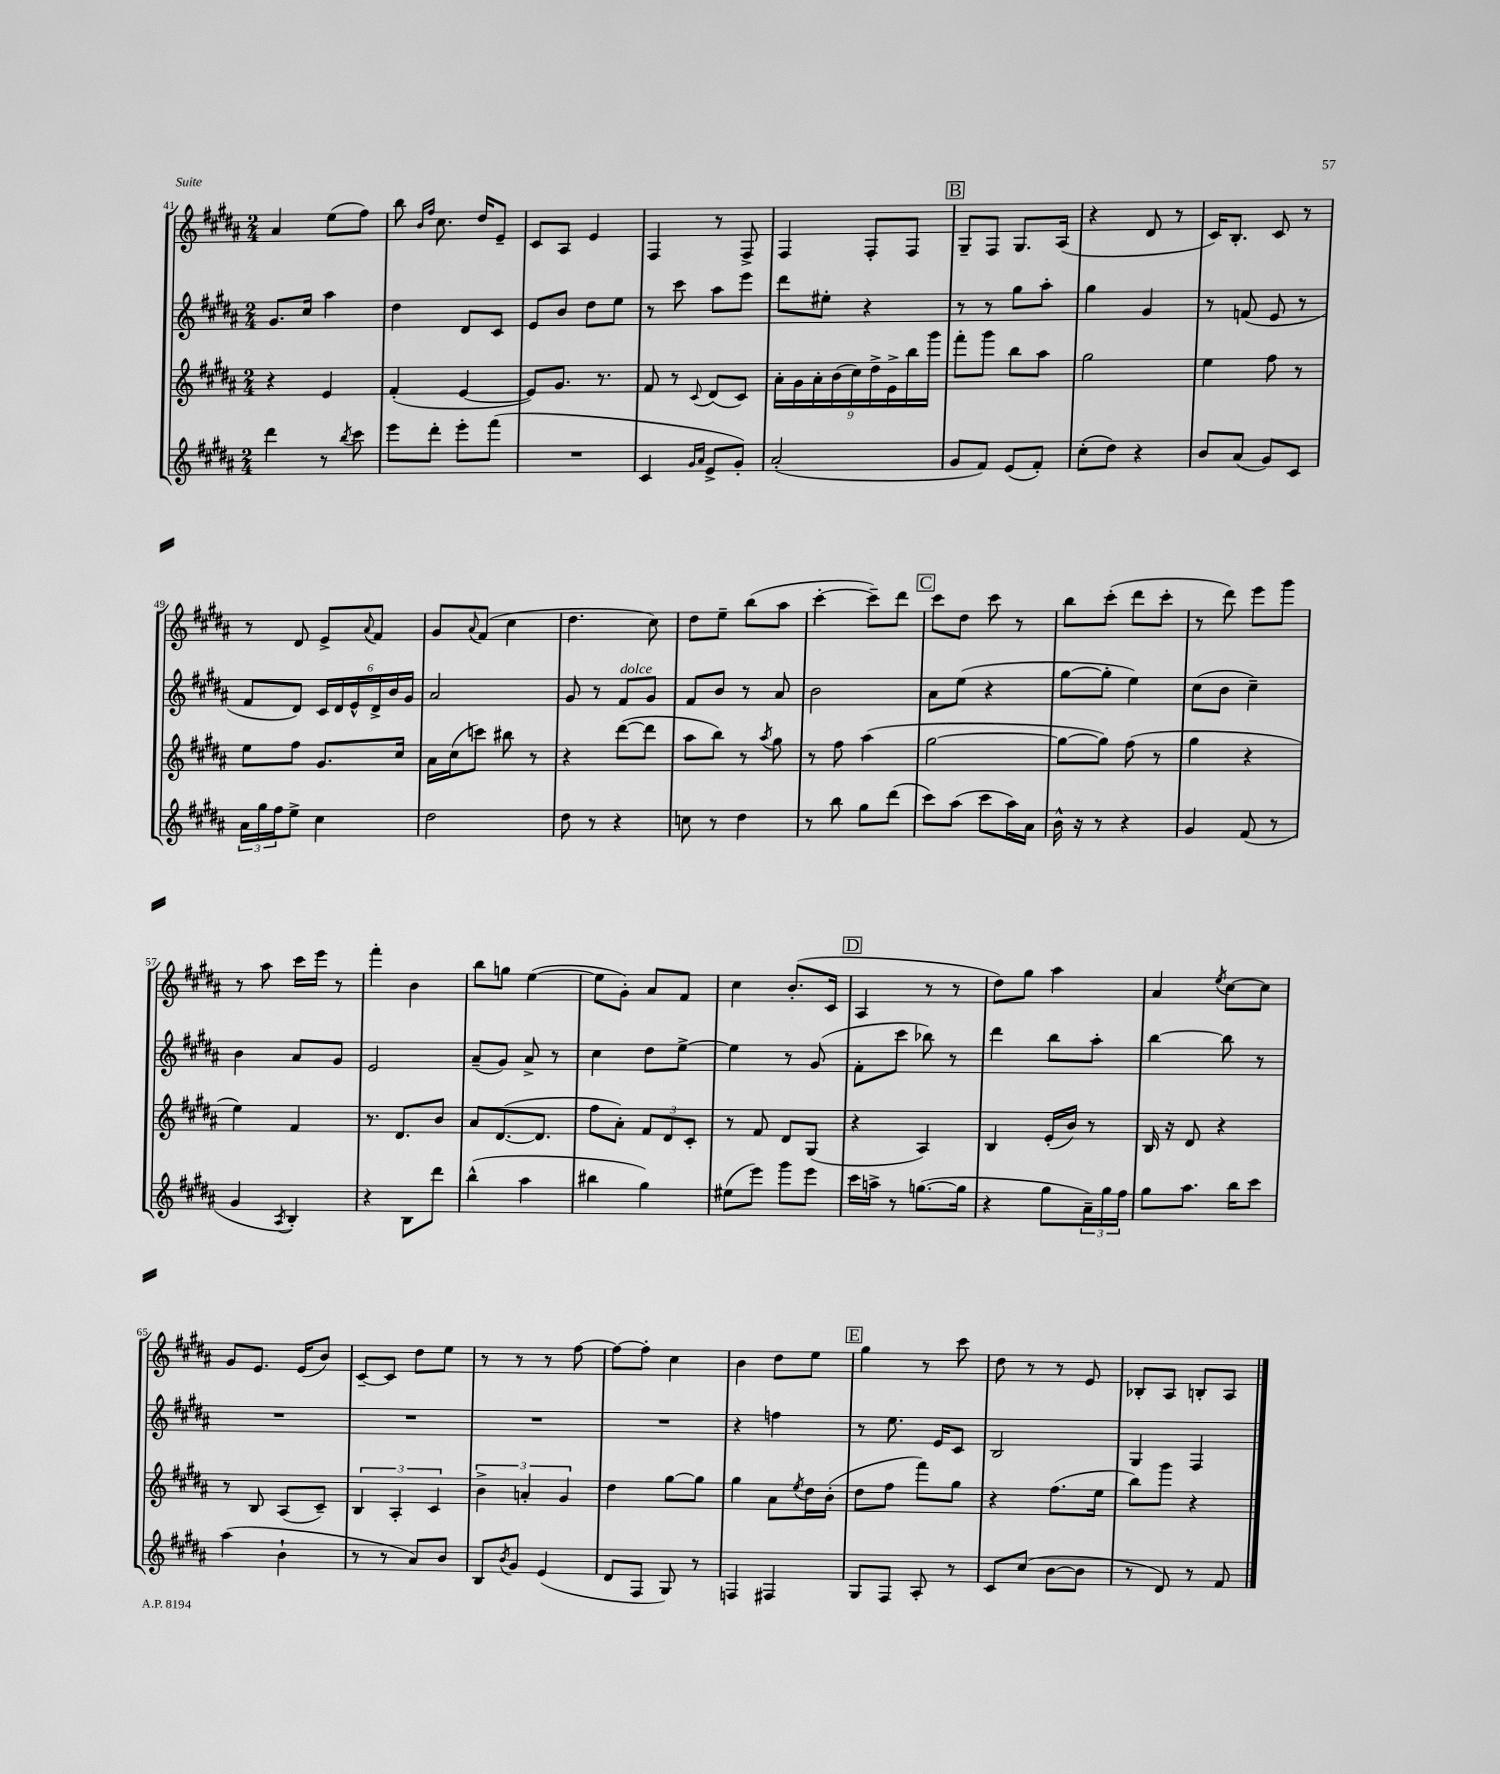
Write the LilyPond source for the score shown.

<<
\new StaffGroup <<
\new Staff = "s0" {
    \clef treble \key b \major \numericTimeSignature \time 2/4
    ais'4 e''8( fis''8) |
    b''8 \grace { b'16 fis''16 } cis''8. dis''16 e'8-- |
    cis'8 ais8 e'4 |
    fis4 r8 fis8-> |
    fis4 fis8-. fis8 |
    \mark \markup { \box "B" } gis8-- fis8 gis8. ais16( |
    r4 dis'8 r8 |
    cis'16) b8.-. cis'8 r8 |
    r8 dis'8 e'8-> \appoggiatura { ais'8 } fis'8 |
    gis'8 \appoggiatura { ais'8 } fis'8( cis''4 |
    dis''4. cis''8) |
    dis''8 e''8-- b''8( ais''8 |
    cis'''4~-. cis'''8--) dis'''8 |
    \mark \markup { \box "C" } cis'''8 dis''8 cis'''8 r8 |
    b''8 cis'''8-.( dis'''8 cis'''8-. |
    r8 dis'''8) e'''8 gis'''8 |
    r8 ais''8 cis'''16 e'''16 r8 |
    fis'''4-. b'4 |
    b''8 g''8 e''4~( |
    e''8 gis'8-.) ais'8 fis'8 |
    cis''4 b'8.-.( cis'16 |
    \mark \markup { \box "D" } ais4 r8 r8 |
    dis''8) gis''8 ais''4 |
    ais'4 \acciaccatura { e''8 } cis''8~ cis''8 |
    gis'8 e'8. e'16( b'8) |
    cis'8~-- cis'8 dis''8 e''8 |
    r8 r8 r8 fis''8~ |
    fis''8~ fis''8-. cis''4 |
    b'4 dis''8 e''8 |
    \mark \markup { \box "E" } gis''4 r8 cis'''8 |
    dis''8 r8 r8 e'8 |
    bes8-. ais8 b8-. ais8 \bar "|." |
}
\new Staff = "s1" {
    \clef treble \key b \major \numericTimeSignature \time 2/4
    gis'8. cis''16 ais''4 |
    dis''4 dis'8 cis'8 |
    e'8 b'8 dis''8 e''8 |
    r8 cis'''8 ais''8 e'''8 |
    dis'''8 eis''8-. r4 |
    \mark \markup { \box "B" } r8 r8 gis''8 ais''8-. |
    gis''4 gis'4 |
    r8 f'8( e'8 r8 |
    fis'8 dis'8) \tuplet 6/4 { cis'16 dis'16 e'16-^ dis'16-> b'16 gis'16 } |
    ais'2 |
    gis'8 r8 fis'8^\markup { \italic "dolce" } gis'8 |
    fis'8 b'8 r8 ais'8 |
    b'2 |
    \mark \markup { \box "C" } ais'8 e''8( r4 |
    gis''8~ gis''8-. e''4) |
    cis''8( b'8 cis''4--) |
    b'4 ais'8 gis'8 |
    e'2 |
    ais'8--( gis'8) ais'8-> r8 |
    cis''4 dis''8 e''8~-> |
    e''4 r8 gis'8( |
    \mark \markup { \box "D" } fis'8-. cis'''8 bes''8) r8 |
    dis'''4 b''8 ais''8-. |
    b''4~ b''8 r8 |
    R2 |
    R2 |
    R2 |
    R2 |
    r4 f''4 |
    \mark \markup { \box "E" } r8 e''8. e'16 cis'8 |
    b2 |
    gis4 fis4 \bar "|." |
}
\new Staff = "s2" {
    \clef treble \key b \major \numericTimeSignature \time 2/4
    r4 e'4 |
    fis'4-.( e'4~ |
    e'8) gis'8. r8. |
    fis'8 r8 \appoggiatura { cis'8 } dis'8( cis'8) |
    \tuplet 9/8 { ais'16-. gis'16 ais'16-. b'16( cis''16) dis''16-> e'16-> b''16 gis'''16 } |
    \mark \markup { \box "B" } fis'''8-. gis'''8 b''8 ais''8 |
    gis''2 |
    e''4 fis''8 r8 |
    e''8 fis''8 gis'8. cis''16 |
    ais'16 cis''16( c'''8) bis''8 r8 |
    r4 dis'''8~( dis'''8 |
    ais''8 b''8) r8 \acciaccatura { ais''8 } gis''8 |
    r8 fis''8 ais''4( |
    \mark \markup { \box "C" } gis''2~ |
    gis''8~ gis''8) fis''8( r8 |
    gis''4 r4 |
    e''4) fis'4 |
    r8. dis'8. b'8 |
    ais'8 dis'8.~( dis'8. |
    fis''8 ais'8-.) \tuplet 3/2 { fis'8 dis'8 cis'8-. } |
    r8 fis'8 dis'8 gis8( |
    \mark \markup { \box "D" } r4 ais4) |
    b4 e'16-.( b'16) r8 |
    b16 r16 dis'8 r4 |
    r8 b8 ais8( cis'8--) |
    \tuplet 3/2 { b4 ais4-. cis'4 } |
    \tuplet 3/2 { b'4-> a'4-. gis'4 } |
    dis''4 gis''8~ gis''8 |
    gis''4 ais'8 \acciaccatura { e''8 } dis''16 b'16-.( |
    \mark \markup { \box "E" } dis''8 fis''8 fis'''8) gis''8 |
    r4 fis''8.( e''16 |
    b''8) gis'''8 r4 \bar "|." |
}
\new Staff = "s3" {
    \clef treble \key b \major \numericTimeSignature \time 2/4
    dis'''4 r8 \acciaccatura { b''8 } cis'''8 |
    e'''8 dis'''8-. e'''8-. fis'''8( |
    R2 |
    cis'4 \grace { gis'16 ais'16 } e'8-> gis'8-.) |
    ais'2-.( |
    \mark \markup { \box "B" } gis'8 fis'8) e'8( fis'8-.) |
    cis''8-.( dis''8) r4 |
    b'8 ais'8( gis'8) cis'8 |
    \tuplet 3/2 { ais'16 gis''16 fis''16 } e''8-> cis''4 |
    dis''2 |
    dis''8 r8 r4 |
    c''8 r8 dis''4 |
    r8 b''8 gis''8 dis'''8( |
    \mark \markup { \box "C" } cis'''8) ais''8( cis'''8 ais''16) ais'16 |
    b'16-^ r16 r8 r4 |
    gis'4 fis'8( r8 |
    gis'4 \acciaccatura { ais8 } b4-.) |
    r4 b8 dis'''8 |
    b''4-^( ais''4 |
    bis''4 gis''4) |
    eis''8( e'''8) gis'''8 e'''8 |
    \mark \markup { \box "D" } cis'''16 a''16-> r8 g''8.~( g''16 |
    r4 gis''8 \tuplet 3/2 { ais'16--) gis''16 fis''16 } |
    gis''8 ais''8. b''16 cis'''8 |
    ais''4( b'4-! |
    r8 r8 ais'8) b'8 |
    b8 \acciaccatura { b'8 } gis'8 e'4( |
    dis'8 fis8 gis8) r8 |
    f4 fis4 |
    \mark \markup { \box "E" } gis8 fis8 ais8-. r8 |
    cis'8 cis''8( b'8~ b'8 |
    r8 dis'8) r8 fis'8 \bar "|." |
}
>>
>>
\layout { \context { \Score currentBarNumber = #41 } }
